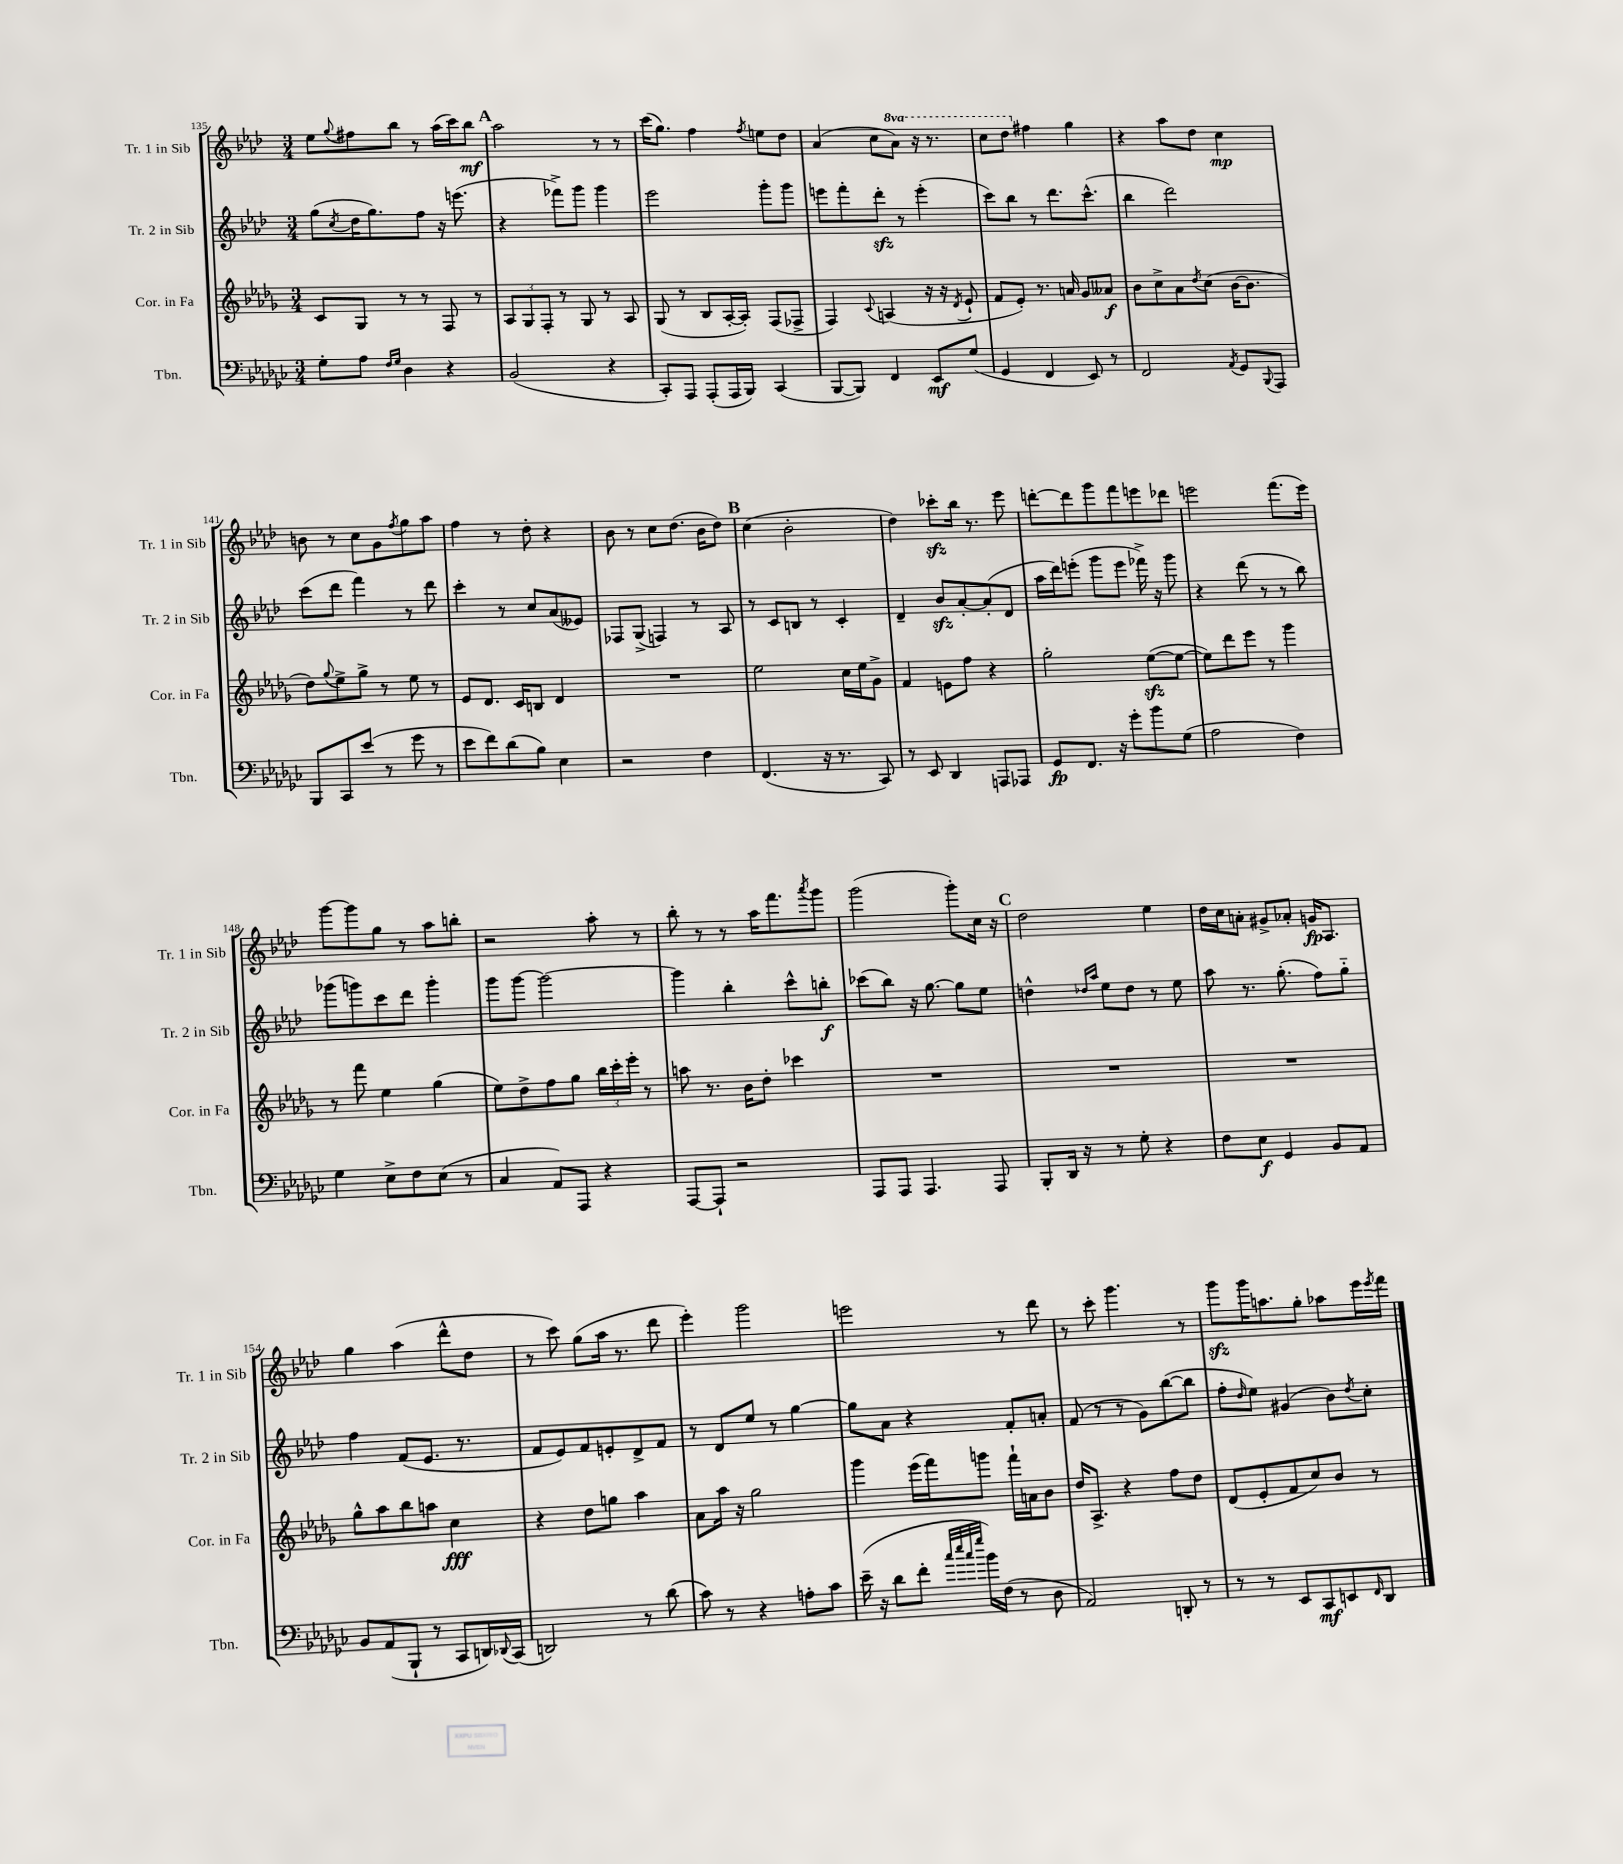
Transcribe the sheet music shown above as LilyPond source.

<<
\new StaffGroup <<
\new Staff = "s0" \with { instrumentName = "Tr. 1 in Sib" shortInstrumentName = "Tr. 1 in Sib" } {
    \clef treble \key aes \major \numericTimeSignature \time 3/4 \set Staff.ottavationMarkups = #ottavation-simple-ordinals
    ees''8 \appoggiatura { g''8 } fis''8 bes''8 r8 aes''16( c'''16) bes''8\mf |
    \mark \markup { \bold "A" } aes''2 r8 r8 |
    c'''16( g''8.) f''4 \acciaccatura { f''8 } e''8 des''8 |
    aes'4( c''8 \ottava #1 aes''8) r16 r8. |
    c'''8 des'''8 \ottava #0 fis''4 g''4 |
    r4 aes''8 des''8 c''4\mp |
    b'8 r8 c''8 g'8 \acciaccatura { f''8 } g''8 aes''8 |
    f''4 r8 des''8-. r4 |
    bes'8 r8 c''8 des''8.( bes'16 des''8) |
    \mark \markup { \bold "B" } c''4( bes'2-. |
    des''4) ces'''8-.\sfz bes''16 r8. ees'''8 |
    d'''8~-. d'''8 g'''8 f'''8 e'''8 des'''8 |
    e'''2 f'''8.( e'''16) |
    g'''8~ g'''8 g''8 r8 aes''8 b''8-. |
    r2 aes''8-. r8 |
    bes''8-. r8 r8 aes''16 f'''8. \acciaccatura { aes'''8 } g'''8 |
    g'''2( g'''8-.) c''16 r16 |
    \mark \markup { \bold "C" } des''2 ees''4 |
    des''16 c''16 a'8-. gis'8-> aes'8-. g'16\fp aes8. |
    g''4 aes''4( des'''8-^ des''8 |
    r8 c'''8) g''8( aes''16 r8. des'''8 |
    ees'''4-.) g'''2 |
    e'''2 r8 des'''8 |
    r8 c'''8-. g'''4. r8 |
    g'''8\sfz g'''16 a''8. g''8-. aes''8 ees'''16 \acciaccatura { ees'''8 } f'''16 \bar "|." |
}
\new Staff = "s1" \with { instrumentName = "Tr. 2 in Sib" shortInstrumentName = "Tr. 2 in Sib" } {
    \clef treble \key aes \major \numericTimeSignature \time 3/4
    g''8( \acciaccatura { c''8 } des''16 g''8.) f''8 r16 e'''8.( |
    \mark \markup { \bold "A" } r4 fes'''8->) g'''8 g'''4 |
    ees'''2 g'''8-. g'''8 |
    e'''8 f'''8-. des'''8-.\sfz r8 e'''4-.( |
    c'''8) bes''8 r8 des'''8. c'''8.-^( |
    bes''4 des'''2) |
    c'''8( des'''8 f'''4) r8 des'''8 |
    c'''4-. r8 c''8 aes'8( eeses'8) |
    fes8 g8->( f4) r8 aes8 |
    \mark \markup { \bold "B" } r8 c'8 b8 r8 c'4-. |
    des'4-- bes'8\sfz aes'8~-. aes'8-.( des'8 |
    aes''16 des'''16) e'''8-.( g'''8 e'''8 fes'''16->) r16 g'''8 |
    r4 des'''8( r8 r8 bes''8) |
    ges'''8( g'''8) c'''8 des'''8 g'''4-. |
    g'''8 g'''8~ g'''2~ |
    g'''4 bes''4-. c'''8-^ b''8-.\f |
    ces'''8( bes''8) r16 g''8.~ g''8 ees''8 |
    \mark \markup { \bold "C" } d''4-^ \grace { des''16 aes''16 } ees''8 des''8 r8 ees''8 |
    aes''8 r8. g''8.-.( f''8) g''8-_ |
    f''4 f'8( ees'8. r8. |
    f'8 ees'8) f'8 e'8-. des'8-> f'8 |
    r8 des'8 ees''8 r8 g''4~ |
    g''8 aes'8 r4 f'8-. a'8-. |
    f'8( r8 r8 g'8) bes''8~( bes''8 |
    f''8-. \grace { des''16 } ees''8) gis'4( bes'8) \acciaccatura { des''8 } c''8-. \bar "|." |
}
\new Staff = "s2" \with { instrumentName = "Cor. in Fa" shortInstrumentName = "Cor. in Fa" } {
    \clef treble \key des \major \numericTimeSignature \time 3/4
    c'8 ges8 r8 r8 f8 r8 |
    \mark \markup { \bold "A" } \tuplet 3/2 { aes8 ges8 f8-. } r8 ges8 r8 aes8 |
    ges8( r8 bes8 aes16~-. aes16-.) f8( fes8-> |
    f4) \appoggiatura { c'8 } a4( r16 r16 \acciaccatura { des'8 } ees'8-! |
    f'8 ees'8-.) r8. a'16 ges'8 aeses'8\f |
    bes'8 c''8-> aes'8 \acciaccatura { des''8 } c''8( bes'16~ bes'8. |
    des''8) \appoggiatura { ges''8 } ees''8-> ges''8-> r8 ees''8 r8 |
    ees'8 des'8. c'16 b8 des'4 |
    R2. |
    \mark \markup { \bold "B" } ees''2 c''16 ees''16 ges'8-> |
    f'4 e'8 f''8 r4 |
    ges''2-. ees''8~\sfz( ees''8~ |
    ees''8) des'''8 ees'''8 r8 ges'''4 |
    r8 f'''8 ees''4 ges''4( |
    ees''8) des''8-> f''8 ges''8 \tuplet 3/2 { bes''16 c'''16-. ees'''16-. } r8 |
    a''8 r8. bes'16 des''8-. ces'''4 |
    R2. |
    \mark \markup { \bold "C" } R2. |
    R2. |
    ges''8-^ aes''8 bes''8 a''8 c''4\fff |
    r4 des''8 g''8 aes''4 |
    aes'8 aes''16 r16 ges''2 |
    ges'''4 ees'''16( f'''16) g'''8 f'''16-! a'16 bes'8 |
    des''16 aes8.-> r4 f''8 des''8 |
    des'8( ees'8-. f'8 c''8) bes'8 r8 \bar "|." |
}
\new Staff = "s3" \with { instrumentName = "Tbn." shortInstrumentName = "Tbn." } {
    \clef bass \key ges \major \numericTimeSignature \time 3/4
    ges8-. aes8 \grace { f16 ges16 } des4 r4 |
    \mark \markup { \bold "A" } bes,2( r4 |
    ces,8-.) aes,,8 aes,,8-.( aes,,16 bes,,16) ces,4( |
    bes,,8~ bes,,8) f,4 ees,8\mf ges8( |
    ges,4 f,4 ees,8) r8 |
    f,2 \acciaccatura { aes,8 } ges,8 \appoggiatura { bes,,8 } aes,,8 |
    bes,,8 ces,8 ees'8( r8 ges'8 r8 |
    ees'8 f'8) des'8( bes8) ees4 |
    r2 f4 |
    \mark \markup { \bold "B" } f,4.( r16 r8. ces,8) |
    r8 ees,8 des,4 a,,8 aes,,8 |
    ges,8\fp f,8. r16 ges'8-. bes'8 ges8( |
    aes2 f4) |
    ges4 ees8-> f8 ees8( r8 |
    ces4 aes,8) aes,,8 r4 |
    aes,,8~ aes,,8-! r2 |
    aes,,8 aes,,8 aes,,4. aes,,8 |
    \mark \markup { \bold "C" } bes,,8-. des,16 r16 r8 ges8-. r4 |
    f8 ees8\f ges,4 bes,8 aes,8 |
    bes,8 aes,8( bes,,8-! r8 ces,8 d,16) \appoggiatura { des,8 } ces,16( |
    d,2) r8 des'8( |
    ces'8) r8 r4 a8-. ces'8 |
    ees'16--( r16 des'8 f'8-. \grace { ces''32 ees''32 ces''32 ges''32 } bes'16) f16( r8 des8 |
    aes,2) d,8-. r8 |
    r8 r8 ees,8 ces,8\mf e,8 \grace { f,16 } des,8 \bar "|." |
}
>>
>>
\layout { \context { \Score currentBarNumber = #135 } }
